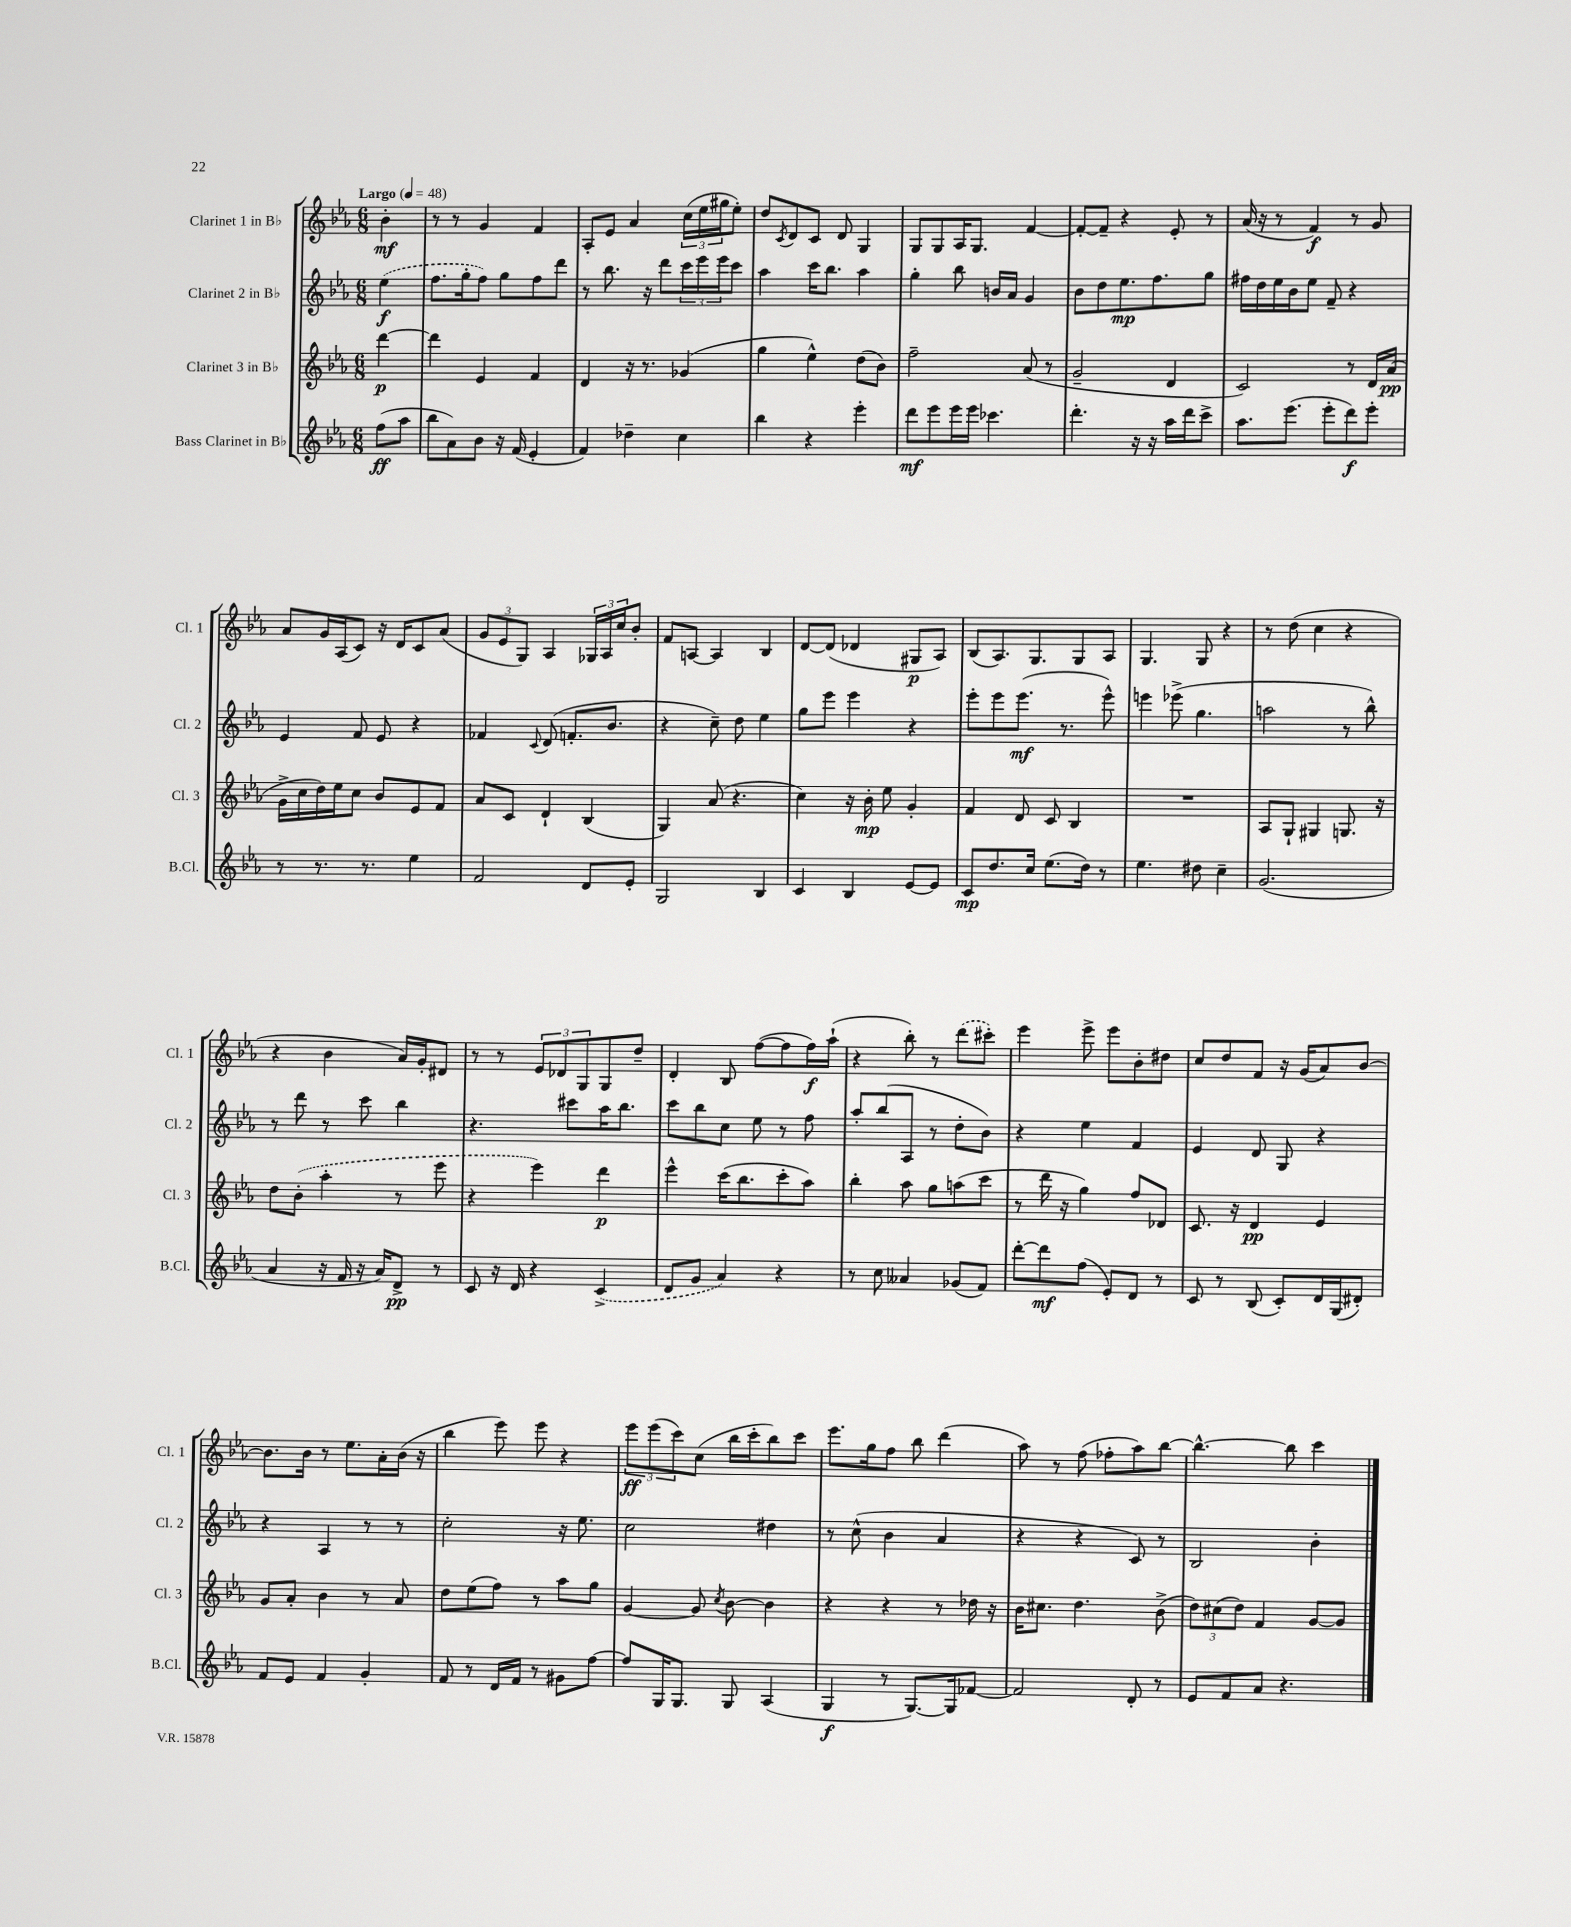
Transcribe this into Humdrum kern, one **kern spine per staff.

**kern	**kern	**kern	**kern
*staff4	*staff3	*staff2	*staff1
*clefG2	*clefG2	*clefG2	*clefG2
*k[b-e-a-]	*k[b-e-a-]	*k[b-e-a-]	*k[b-e-a-]
*M6/8	*M6/8	*M6/8	*M6/8
*MM48	*MM48	*MM48	*MM48
(8ff	[4ddd	(4ee-	4b-'
8aa-	.	.	.
=	=	=	=
8bb-	4ddd]	8.ff	8r
8a-)	.	.	8r
.	.	16gg'	.
8b-	4e-	8ff)	4g
16r	.	8gg	.
(16f	.	.	.
4e-'	4f	8ff	4f
.	.	8ddd	.
=	=	=	=
4f)	4d	8r	8A-'
.	.	8.bb-	8e-
4dd-~	16r	.	4a-
.	8.r	16r	.
.	.	8ddd	.
4cc	(4g-	24ccc	(24cc
.	.	24eee-	24ee-
.	.	24eee-	24gg#
.	.	8ccc	8ee-')
=	=	=	=
4bb-	4gg	4aa-	8dd
.	.	.	8qc
.	.	.	8d
4r	4ee-^^)	16ccc	8c
.	.	8.bb-	.
.	.	.	8d
4eee-'	(8dd	4aa-	4G
.	8b-)	.	.
=	=	=	=
8ddd	2ff~	4gg'	8G
8eee-	.	.	8G
16eee-	.	8bb-	16A-
16eee-	.	.	8.G
4.ccc-	.	16b	.
.	.	16a-	.
.	(8a-	4g	[4f
.	8r	.	.
=	=	=	=
4.ddd'	2g~	8b-	8f'_
.	.	8dd	8f~]
.	.	8.ee-	4r
16r	.	.	.
16r	.	8.ff	.
16aa-	4d	.	8e-'
16ddd	.	.	.
8ccc^	.	8gg	8r
=	=	=	=
8.aa-	2c)	16ff#	(16a-
.	.	16dd	16r
.	.	16ee-	8r
(8.eee-	.	16b-	.
.	.	8ee-	4f)
8eee-'	.	8f~	.
8ddd)	8r	4r	8r
8eee-'	16d	.	8g
.	(16a-	.	.
=	=	=	=
8r	16g^	4e-	8a-
.	16cc	.	.
8.r	16dd)	.	16g
.	16ee-	.	(16A-
.	8cc	8f	8c)
8.r	.	.	.
.	8b-	8e-	16r
.	.	.	16d
4ee-	8e-	4r	8c
.	8f	.	(8a-
=	=	=	=
2f	8a-	4f-	12g
.	.	.	12e-
.	8c	.	.
.	.	.	12G)
.	.	8qqc	.
.	4d`	(8d	4A-
.	.	8.f'	.
8d	(4B-	.	24G-
.	.	.	24A-
.	.	8.b-	.
.	.	.	24cc
8e-'	.	.	8b-'
=	=	=	=
2G	4G)	4r	8f
.	.	.	[8A
.	(8a-	8cc~)	4A]
.	4.r	8dd	.
4B-	.	4ee-	4B-
=	=	=	=
4c	4cc)	8gg	[8d
.	.	8eee-	(8d]
4B-	16r	4eee-	4d-
.	16b-'	.	.
.	8ee-	.	.
[8e-	4g'	4r	8G#
8e-]	.	.	8A-)
=	=	=	=
8c	4f	8eee-'	(8B-
8.dd	.	8eee-	8.A-)
.	8d	(8.eee-	.
16cc	.	.	8.G
(8.ee-	8c	.	.
.	.	8.r	.
.	4B-	.	8G
16dd)	.	.	.
8r	.	8eee-^^)	8A-
=	=	=	=
4.ee-	2.r	4eee	4.G
.	.	(8eee-^	.
8dd#	.	4.gg	8G
4cc~	.	.	4r
=	=	=	=
(2.g	8A-	2aa	8r
.	8G`	.	(8dd
.	4G#	.	4cc
.	8.G	8r	4r
.	.	8bb-^^)	.
.	16r	.	.
=	=	=	=
4a-	8dd	8r	4r
.	(8b-'	8ddd	.
16r	4aa-'	8r	4b-
16f	.	.	.
16r	.	8ccc	.
16a-)	.	.	.
8d^	8r	4bb-	16a-)
.	.	.	16g'
8r	8eee-	.	8d#
=	=	=	=
8c	4r	4.r	8r
16r	.	.	8r
16d	.	.	.
4r	4eee-)	.	12e-
.	.	.	12d-
.	.	8ccc#	.
.	.	.	12G
(4c^	4ddd	16aa-	8G
.	.	8.bb-	.
.	.	.	8dd~
=	=	=	=
8d	4eee-^^	8ccc	4d'
8g	.	8bb-	.
4a-)	(16ccc	8cc	8B-
.	8.bb-	.	.
.	.	8ee-	([8ff
4r	8ccc'	8r	8ff]
.	8aa-)	8ff	16ff)
.	.	.	(16aa-`
=	=	=	=
8r	4bb-'	8aa-'	4r
8cc	.	(8bb-	.
4a--	8aa-	8A-	8bb-')
.	8gg	8r	8r
(8g-	(8aa	8dd'	(8ddd
8f)	8ccc	8b-)	8ccc#')
=	=	=	=
[8ddd'	8r	4r	4eee-
8ddd]	16ddd	.	.
.	16r	.	.
(8ff	4gg)	4ee-	8eee-^
8e-')	.	.	8eee-
8d	8ff	4f	8b-'
8r	8d-	.	8dd#
=	=	=	=
8c	8.c	4e-	8cc
8r	.	.	8dd
.	16r	.	.
(8B-	4d	8d	8f
8c')	.	8G	16r
.	.	.	(16g
16d	4e-	4r	8a-)
(16G	.	.	.
8d#')	.	.	[8b-
=	=	=	=
8f	8g	4r	8.b-]
8e-	8a-'	.	.
.	.	.	16b-
4f	4b-	4A-	8r
.	.	.	8.ee-
4g'	8r	8r	.
.	.	.	16a-'
.	8a-	8r	(16b-
.	.	.	16r
=	=	=	=
8f	8dd	2cc'	4bb-
8r	(8ee-	.	.
16d	8ff)	.	8eee-)
16f	.	.	.
8r	8r	.	8eee-
8g#	8aa-	16r	4r
.	.	8.ee-	.
[8ff	8gg	.	.
=	=	=	=
8ff]	[4g	2cc	12eee-
.	.	.	(12eee-
16G	.	.	.
.	.	.	12ccc)
8.G	.	.	.
.	8g]	.	(8cc
.	8qcc	.	.
8G	[8b-	.	16bb-
.	.	.	16ccc'
(4A-	4b-]	4dd#	8bb-)
.	.	.	8ccc
=	=	=	=
4G	4r	8r	8.eee-
.	.	(8cc^^	.
.	.	.	16gg
8r	4r	4b-	8ff
[8.G)	.	.	8bb-
.	8r	4a-	(4ddd
16G]	.	.	.
[8f-	16dd-	.	.
.	16r	.	.
=	=	=	=
2f-]	16b-	4r	8aa-)
.	8.cc#	.	.
.	.	.	8r
.	4.dd	4r	(8ff
.	.	.	8ff-'
8d'	.	8c)	8aa-)
8r	(8b-^	8r	[8bb-
=	=	=	=
8e-	12dd)	2B-	4.bb-^^_
.	(12cc#	.	.
8f	.	.	.
.	12dd)	.	.
8a-	4f	.	.
4.r	.	.	8bb-]
.	[8g	4b-'	4ccc
.	8g]	.	.
==	==	==	==
*-	*-	*-	*-
